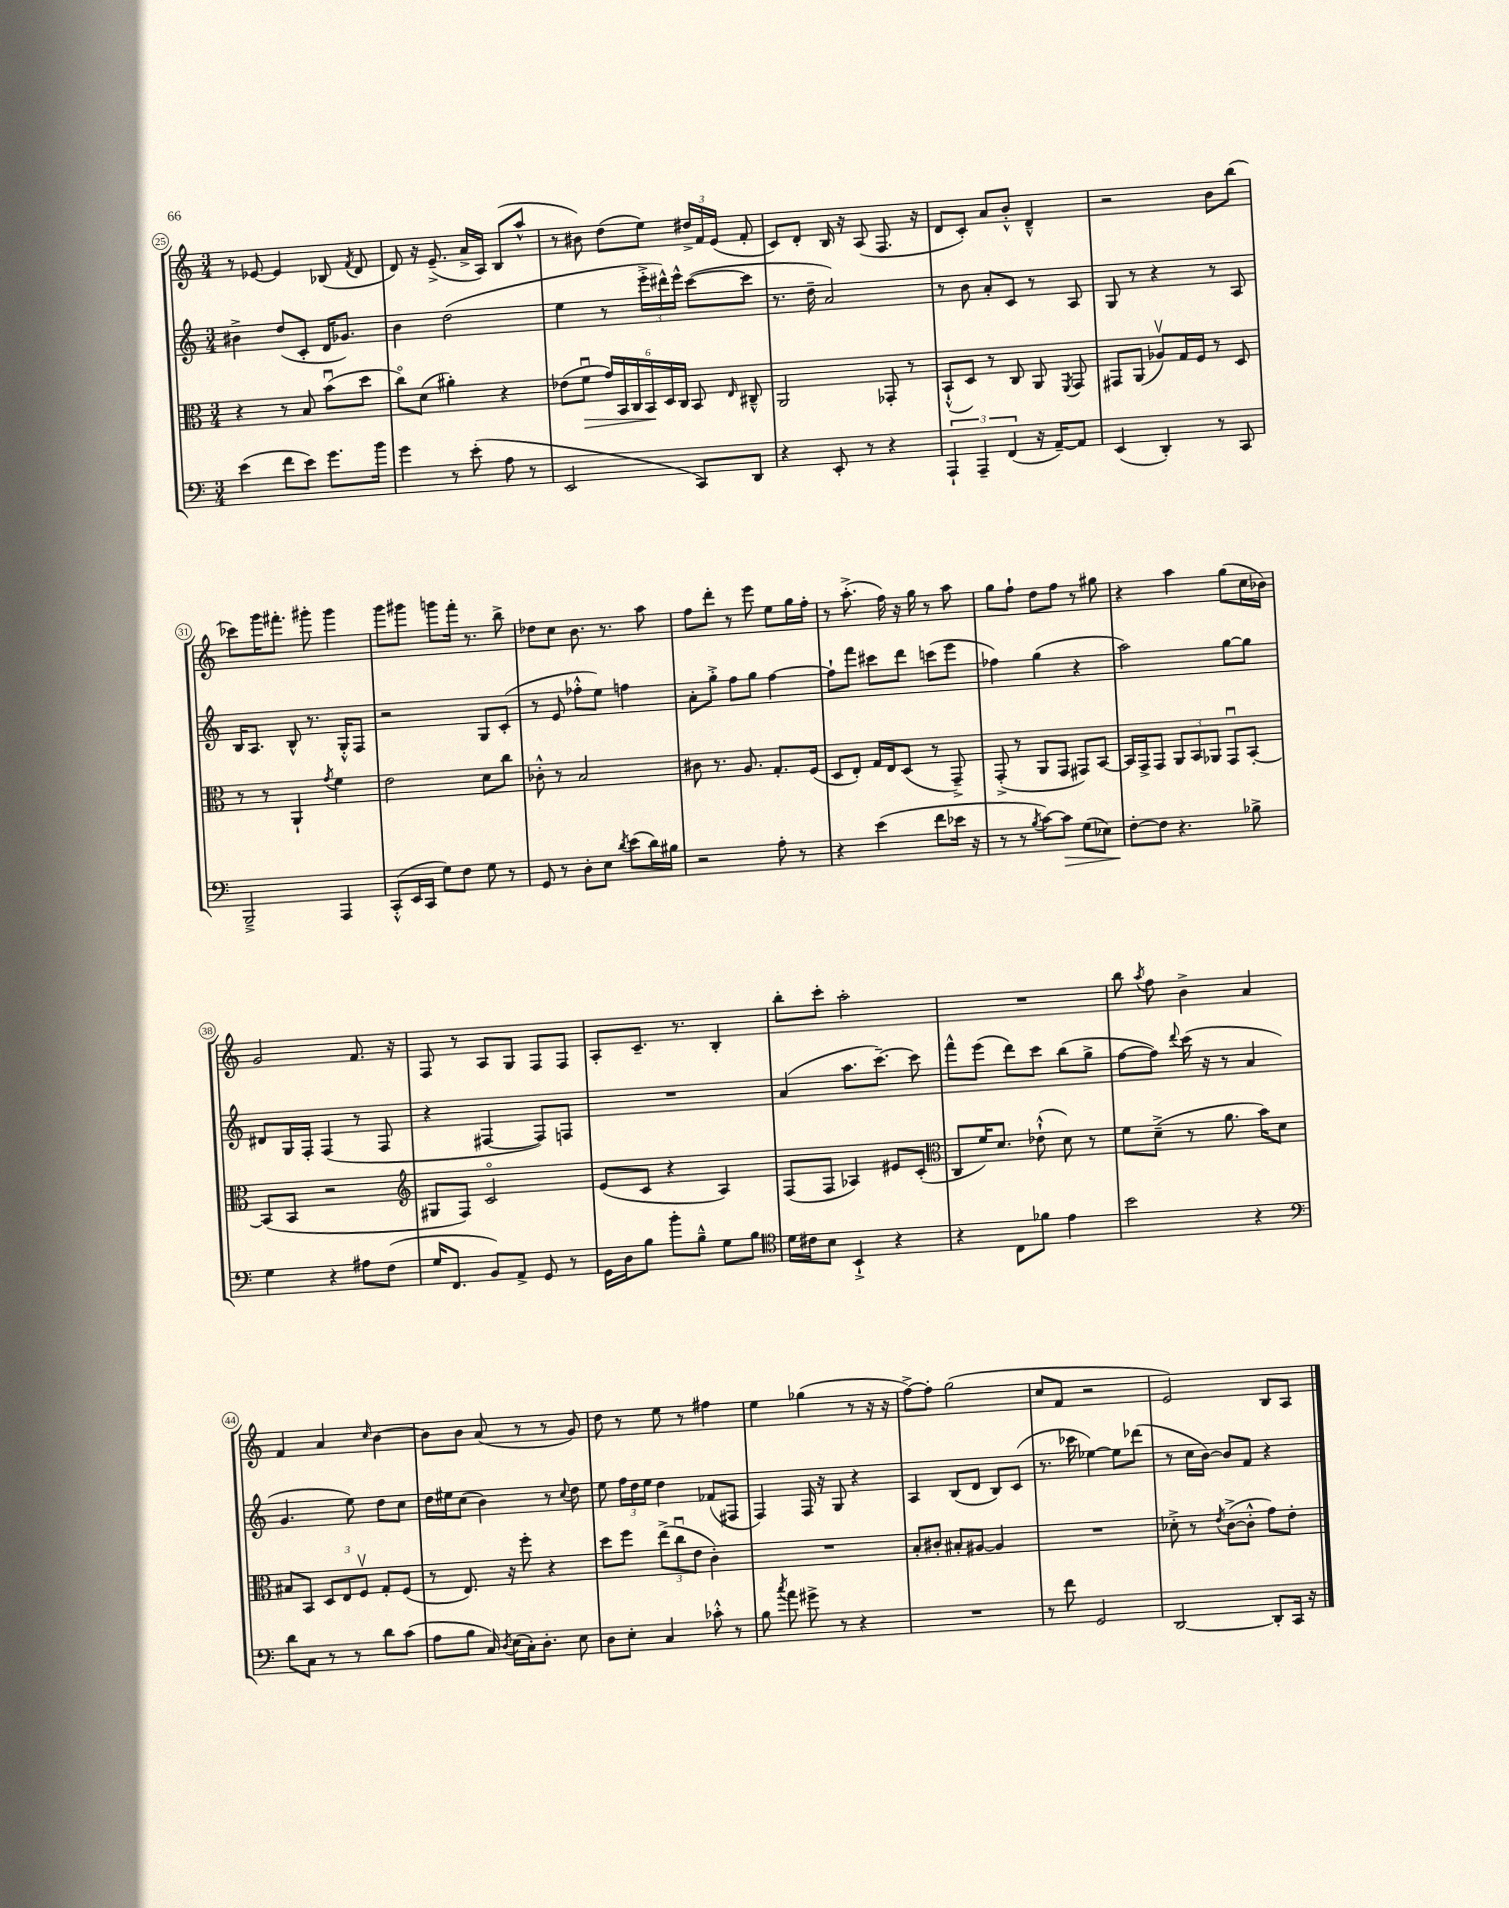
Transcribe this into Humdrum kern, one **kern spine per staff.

**kern	**kern	**kern	**kern
*staff4	*staff3	*staff2	*staff1
*clefF4	*clefC3	*clefG2	*clefG2
*k[]	*k[]	*k[]	*k[]
*M3/4	*M3/4	*M3/4	*M3/4
(4e	4r	4b#^	8r
.	.	.	[8e-
8f	8r	(8dd	4e-]
8e)	8B	8c'	.
8.g	(8bu	16d	(8B-
.	.	8.g-)	.
.	.	.	8qf
.	8dd	.	8d
16b	.	.	.
=	=	=	=
4g	8cco)	4b	8d)
.	(8d	.	16r
.	.	.	(8.e~^
8r	4a#')	(2dd	.
(8e'	.	.	16a^
.	.	.	16A)
8A	4r	.	(8B
8r	.	.	8aa^^
=	=	=	=
2EE	(8e-	4ee	8r
.	8fu	.	8b#)
.	24g)	8r	(8dd
.	24BB	.	.
.	24C	.	.
.	24BB	24eee'^	8ee)
.	24D	24ddd#^^)	.
.	24C	24eee^^	.
8CC)	8BB	([8ccc	24dd#^
.	.	.	24f
.	.	.	(24e
.	16qqE	.	.
8DD	8C#~^^	8ccc]	8f'
=	=	=	=
4r	2AA	8.r	8c)
.	.	.	8d'
.	.	16dd~	.
8EE'	.	2a)	16B
.	.	.	16r
8r	.	.	(8A
4r	8GG-'	.	8.F
.	8r	.	.
.	.	.	16r
=	=	=	=
6AAA`	(8BB`^^	8r	8d
.	8D)	8b	8c')
6AAA~	.	.	.
.	8r	8a'	8a
(6FF	.	.	.
.	8C	8c	8b'^^
16r	8AA	8r	4d~^^
[16AA~)	.	.	.
.	8qFF	.	.
8AA]	8GG	8A	.
=	=	=	=
(4EE	8GG#	8G	2r
.	(8AA	8r	.
4DD')	8A-v)	4r	.
.	16G	.	.
.	16F	.	.
8r	8r	8r	8b
8CC	8D	8A	(8bb
=	=	=	=
2BBB~^	8r	16B	8ccc-)
.	.	8.A	.
.	8r	.	16ggg
.	.	.	8.fff#'
.	4AA`	8B^^	.
.	.	8.r	8ggg#'
.	8qg	.	.
4AAA	4f	.	4ggg#
.	.	16G'^^	.
.	.	8F	.
=	=	=	=
(8CC'^^	2e	2r	8ggg
16EE	.	.	8ggg#
16CC	.	.	.
8G)	.	.	8ggg
8F	.	.	16fff'
.	.	.	8.r
8G	8d	8G	.
8r	8cc	(8c'	8bb^
=	=	=	=
8GG	8c-'^^	8r	8dd-
8r	8r	8e	8cc
8D'	2B	8ff-'^^	8.b
8E	.	8ee)	.
.	.	.	8.r
8qd	.	.	.
(8e	.	4ff	.
16d)	.	.	8aa
16B#	.	.	.
=	=	=	=
2r	8c#	8a'	8ff
.	8.r	8gg'^	8ddd'
.	.	8ff	8r
.	8.A	.	.
.	.	8gg	8eee
8A'	8.G'	[4ff	8ee
8r	.	.	16gg
.	(16F	.	16ff'
=	=	=	=
4r	8D	8ff`]	8r
.	8E')	8fff	(8.aa'^
(4e	16G	8ccc#	.
.	16E	.	16ff)
.	(8D	8ddd	16r
.	.	.	16gg
8f	8r	(8ccc	8r
16e-	8GG~^)	8eee	8aa
16r	.	.	.
=	=	=	=
8r	(8GG'^	4ff-)	8gg
8r	8r	.	8ff`
8qB	.	.	.
[8c)	8AA	(4gg	8dd
8c]	8GG	.	8ff
(8G	8GG#)	4r	8r
8E-)	[8BB	.	8gg#
=	=	=	=
[8F'	16BB]	2aa)	4r
.	16GG^	.	.
8F]	8GG	.	.
4.r	12AA	.	4aa
.	12BB	.	.
.	12AA-	.	.
.	8GGu	[8gg	(8gg
8B-^	[8BB'	8gg]	16cc
.	.	.	16b-)
=	=	=	=
4G	(8BB]	8d#	2g
.	8BB	16G	.
.	.	16F'	.
4r	2r	(4F	.
8A#	.	8r	8.f
(8F	.	8F	.
.	.	.	16r
=	=	=	=
*	*clefG2	*	*
16G	8G#	4r	8F
8.FF	.	.	.
.	8F)	.	8r
8BB)	2co	[4F#	8A
8AA^	.	.	8G
8GG	.	8F#])	8F
8r	.	8F	8F
=	=	=	=
16GG	(8e	2.r	8A'
16D	.	.	.
8B	8c	.	8.c~
8b'	4r	.	.
.	.	.	8.r
8B~^^	.	.	.
8G	4A)	.	4B'
8B	.	.	.
=	=	=	=
*clefC4	*	*	*
16d	(8F	(4a	8bb'
16c#	.	.	.
8B	8F	.	8ccc'
4BB`^	4A-)	8.aa	2aa'
.	.	[8.ccc~)	.
4r	8e#	.	.
.	(8c'	8ccc]	.
=	=	=	=
*	*clefC3	*	*
4r	8C	8fff^^	2.r
.	16f)	(8eee	.
.	8.d	.	.
8C	.	8ddd)	.
8f-	(8e-`^^	8ccc	.
4e	8d)	(8bb	.
.	8r	8gg^	.
=	=	=	=
2b	8f	[8ff	8bb
.	.	.	8qaa
.	(8d~^	8ff])	8ff
.	.	8qqddd	.
.	8r	(16ccc	4b^
.	.	16r	.
.	8.a	8r	.
4r	.	4a	4a
.	16b)	.	.
.	8d	.	.
=	=	=	=
*clefF4	*	*	*
8d	8B#	4.g	4f
8C	8BB	.	.
8r	12D	.	4a
.	12E	.	.
8r	.	8ee)	.
.	12Fv	.	.
.	.	.	16qqcc
8d	8G'	8dd	[4b
(8c	(8F	8cc	.
=	=	=	=
8A	8r	16dd	8b]
.	.	16ee#	.
8B	8.E)	(8cc	8b
16C)	.	4b)	(8a
8qD	.	.	.
(16E	16r	.	.
16C')	8ff'	.	8r
8.D'	.	.	.
.	4r	8r	8r
.	.	8qqcc	.
8E	.	8dd	8g)
=	=	=	=
8D	8dd	8ee	8dd
8E'	8ff	24ff	8r
.	.	24dd	.
.	.	24ee	.
4C	(12ee^	4dd	8ee
.	12ccu	.	.
.	.	.	8r
.	12e	.	.
8c-'^^	4c')	(8f-	4ff#
8r	.	8F#	.
=	=	=	=
8B	2.r	4F)	4ee
8qcc	.	.	.
8a	.	.	.
8g#^	.	16F	(4gg-
.	.	16r	.
8r	.	8G	.
4r	.	4r	8r
.	.	.	16r
.	.	.	16r
=	=	=	=
2.r	8B'	4A	[8ff^)
.	8c#'	.	8ff']
.	8B#'	(8B	(2gg
.	[8A#	8d	.
.	4A#]	8B)	.
.	.	(8c	.
=	=	=	=
8r	2.r	8.r	8cc
8f	.	.	8f
.	.	16ccc-	.
2GG	.	[4ee-)	2r
.	.	8ee-]	.
.	.	(8ddd-	.
=	=	=	=
[2DD	8d-'^	8r	2e)
.	8r	16cc	.
.	.	[16b)	.
.	8qe	.	.
.	([8c^	8b]	.
.	8c'^^]	8f	.
8DD']	8g)	4r	8B
16CC	8e'	.	8A
16r	.	.	.
==	==	==	==
*-	*-	*-	*-
